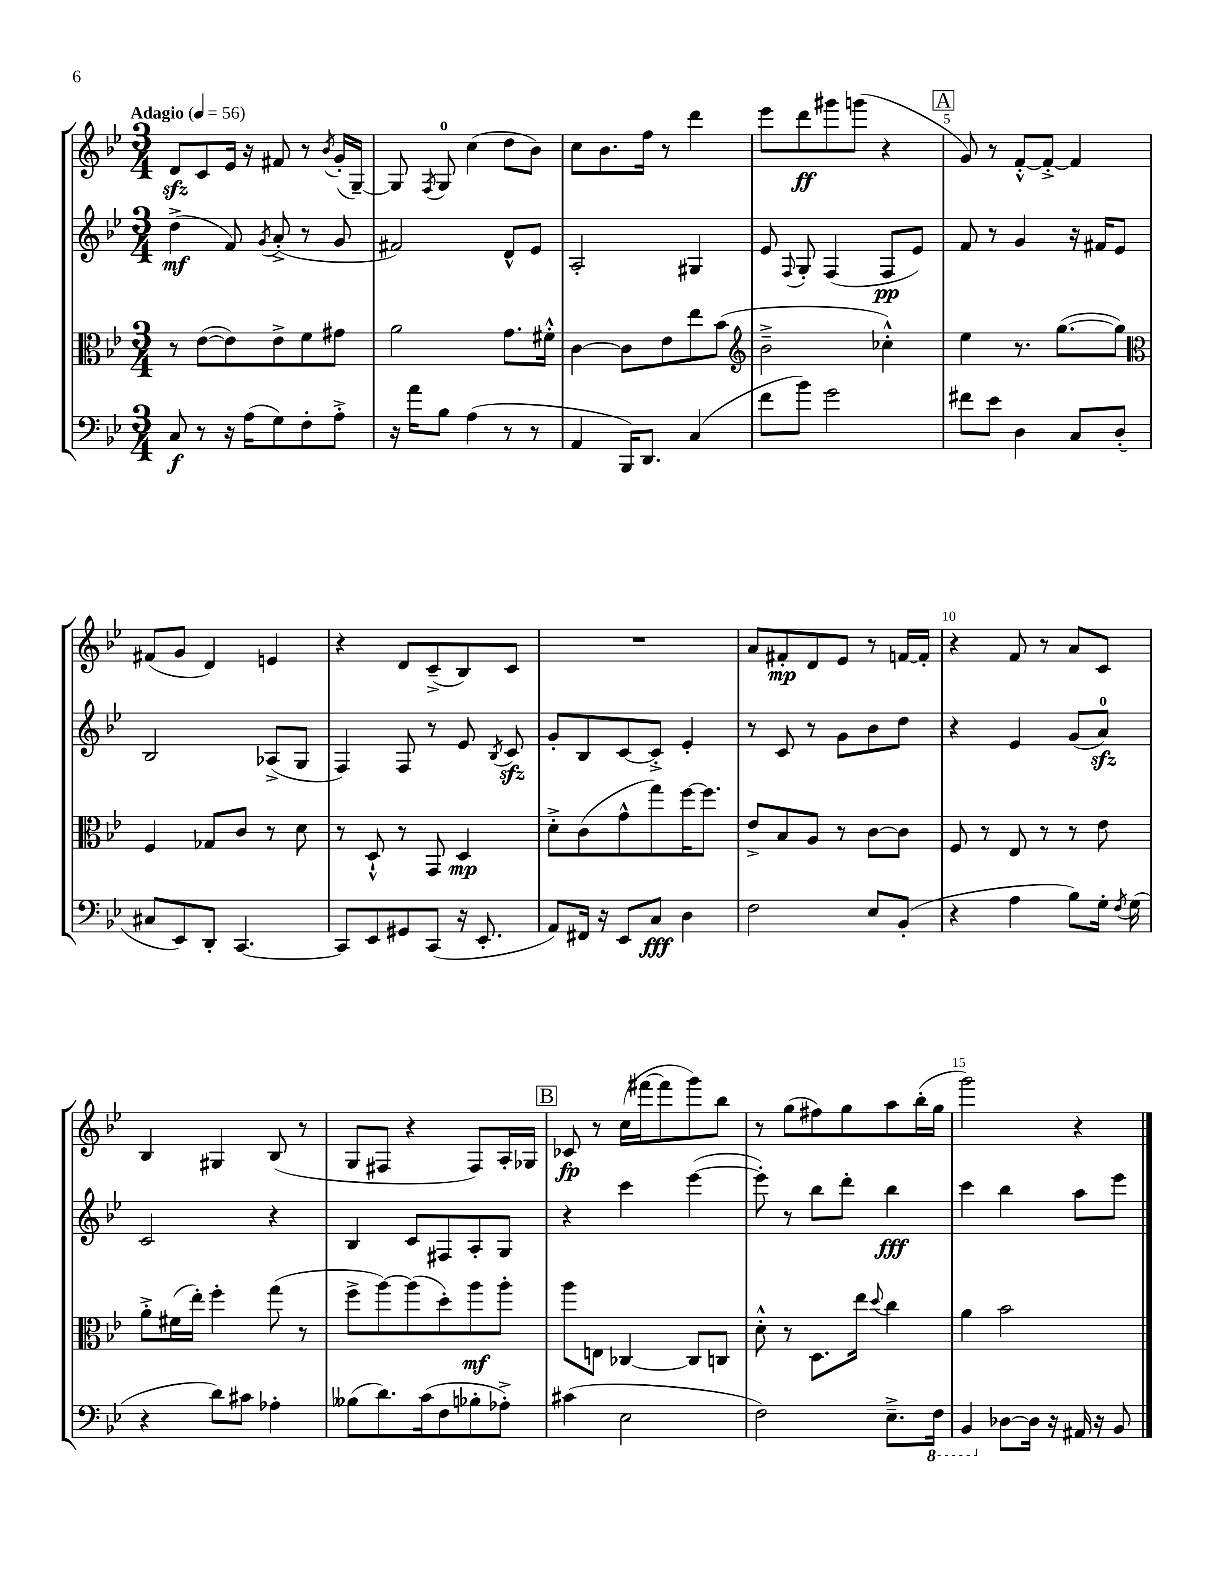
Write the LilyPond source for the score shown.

<<
\new StaffGroup <<
\new Staff = "s0" {
    \clef treble \key bes \major \numericTimeSignature \time 3/4 \tempo "Adagio" 4 = 56
    \autoBeamOff d'8[\sfz c'8 ees'16] r16 fis'8 r8 \acciaccatura { bes'8 } g'16[-.( g16]~--) |
    g8 \acciaccatura { f8 } g8-0 c''4( d''8[ bes'8]) |
    c''8[ bes'8. f''16] r8 d'''4 |
    ees'''8[ d'''8\ff gis'''8 g'''8]( r4 |
    \mark \markup { \box "A" } g'8) r8 f'8[~-.-^ f'8]~-.-> f'4 |
    fis'8[( g'8] d'4) e'4 |
    r4 d'8[ c'8--->( bes8) c'8] |
    R2. |
    a'8[ fis'8-.\mp d'8 ees'8] r8 f'16[~ f'16]-. |
    r4 f'8 r8 a'8[ c'8] |
    bes4 gis4 bes8( r8 |
    g8[ fis8] r4 fis8[) a16-. ges16] |
    \mark \markup { \box "B" } ces'8\fp r8 c''16[( fis'''16~ fis'''8 g'''8) bes''8] |
    r8 g''8[( fis''8) g''8 a''8 bes''16-.( g''16] |
    g'''2) r4 \bar "|." |
}
\new Staff = "s1" {
    \clef treble \key bes \major \numericTimeSignature \time 3/4
    \autoBeamOff d''4->\mf( f'8) \acciaccatura { g'8 } a'8-.->( r8 g'8 |
    fis'2) d'8[-^ ees'8] |
    a2-. gis4 |
    ees'8 \appoggiatura { f8 } g8-. f4( f8[\pp ees'8]) |
    \mark \markup { \box "A" } f'8 r8 g'4 r16 fis'16[ ees'8] |
    bes2 aes8[->( g8] |
    f4) f8 r8 ees'8 \acciaccatura { bes8 } c'8\sfz |
    g'8[-. bes8 c'8~ c'8]-.-> ees'4-. |
    r8 c'8 r8 g'8[ bes'8 d''8] |
    r4 ees'4 g'8[( a'8]-0\sfz) |
    c'2 r4 |
    bes4 c'8[ fis8 a8-. g8] |
    \mark \markup { \box "B" } r4 c'''4 ees'''4~( |
    ees'''8-.) r8 bes''8[ d'''8]-. bes''4\fff |
    c'''4 bes''4 a''8[ ees'''8] \bar "|." |
}
\new Staff = "s2" {
    \clef alto \key bes \major \numericTimeSignature \time 3/4
    \autoBeamOff r8 ees'8[~( ees'8) ees'8-> f'8 gis'8] |
    a'2 g'8.[ fis'16]-.-^ |
    c'4~ c'8[ ees'8 ees''8 bes'8]( |
    \clef treble bes'2---> ces''4-.-^) |
    \mark \markup { \box "A" } ees''4 r8. g''8.[~( g''8]) |
    \clef alto f4 ges8[ c'8] r8 d'8 |
    r8 d8-!-^ r8 g,8 d4\mp |
    d'8[-.-> c'8( g'8-^ g''8) f''16~ f''8.] |
    ees'8[-> bes8 a8] r8 c'8[~ c'8] |
    f8 r8 ees8 r8 r8 ees'8 |
    a'8[-.-> fis'16( ees''16]-.) f''4-. g''8( r8 |
    f''8[-> a''8~) a''8( d''8-.) a''8\mf a''8]-. |
    \mark \markup { \box "B" } a''8[ e8] ces4~ ces8[ c8] |
    d'8-.-^ r8 d8.[ ees''16] \appoggiatura { d''8 } c''4 |
    a'4 bes'2 \bar "|." |
}
\new Staff = "s3" {
    \clef bass \key bes \major \numericTimeSignature \time 3/4
    \autoBeamOff c8\f r8 r16 a16[( g8) f8-. a8]-.-> |
    r16 a'16[ bes8] a4( r8 r8 |
    a,4 bes,,16[) d,8.] c4( |
    f'8[ bes'8]) g'2 |
    \mark \markup { \box "A" } fis'8[ ees'8] d4 c8[ d8]-.( |
    cis8[ ees,8) d,8]-. c,4.~ |
    c,8[ ees,8 gis,8 c,8]( r16 ees,8.-. |
    a,8[) fis,16] r16 ees,8[ c8]\fff d4 |
    f2 ees8[ bes,8]-.( |
    r4 a4 bes8[) g16]-. \acciaccatura { f8 } g16( |
    r4 d'8[) cis'8] aes4-. |
    beses8[( d'8.) c'16( f8 bes8-. aes8]-.->) |
    \mark \markup { \box "B" } cis'4( ees2 |
    f2) ees8.[---> \ottava #-1 f,16] |
    bes,,4 \ottava #0 des8[~ des16] r16 ais,16 r16 bes,8 \bar "|." |
}
>>
>>
\layout { \context { \Score \override BarNumber.break-visibility = ##(#f #t #t) barNumberVisibility = #(every-nth-bar-number-visible 5) } }
